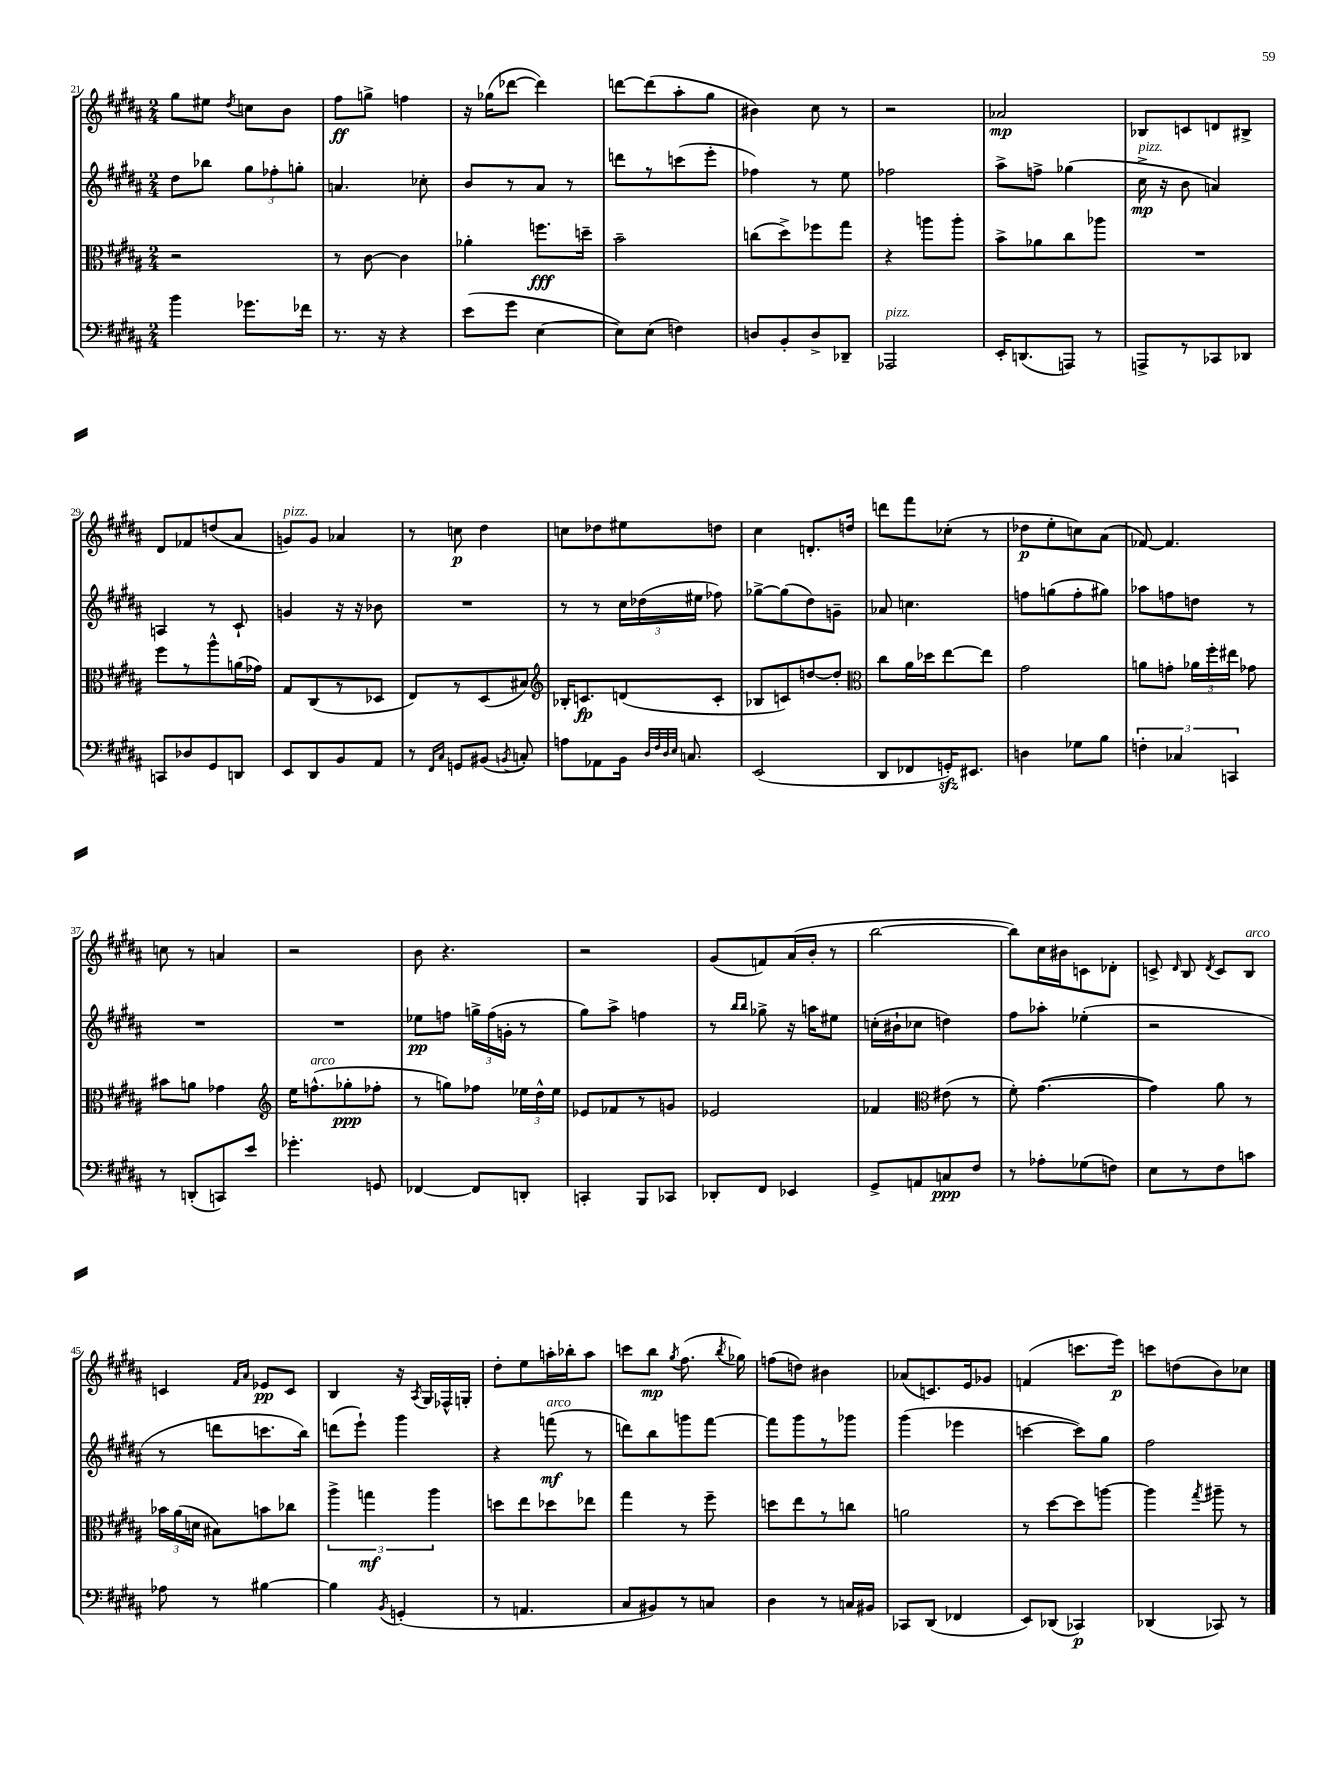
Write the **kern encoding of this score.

**kern	**dynam	**kern	**dynam	**kern	**dynam	**kern	**dynam
*part4	*part4	*part3	*part3	*part2	*part2	*part1	*part1
*staff4	*staff4	*staff3	*staff3	*staff2	*staff2	*staff1	*staff1
*clefF4	*	*clefC3	*	*clefG2	*	*clefG2	*
*k[f#c#g#d#a#]	*	*k[f#c#g#d#a#]	*	*k[f#c#g#d#a#]	*	*k[f#c#g#d#a#]	*
*M2/4	*	*M2/4	*	*M2/4	*	*M2/4	*
=21	=21	=21	=21	=21	=21	=21	=21
4b\	.	2r	.	8dd#\L	.	8gg#\L	.
.	.	.	.	8bb-X\J	.	8ee#X\J	.
.	.	.	.	.	.	8qdd#/	.
8.g-X\L	.	.	.	12gg#\L	.	8ccn\L	.
.	.	.	.	12ff-X'\	.	.	.
.	.	.	.	.	.	8b\J	.
.	.	.	.	12ggn'\J	.	.	.
16f-X\Jk	.	.	.	.	.	.	.
=22	=22	=22	=22	=22	=22	=22	=22
8.r	.	8r	.	4.an/	.	8ff#\L	ff
.	.	[8c#\	.	.	.	8ggn^\J	.
16r	.	.	.	.	.	.	.
4r	.	4c#\]	.	.	.	4ffn\	.
.	.	.	.	8cc-X'\	.	.	.
=23	=23	=23	=23	=23	=23	=23	=23
(8e\L	.	4a-X'\	.	8b/L	.	16r	.
.	.	.	.	.	.	(16gg-X\KL	.
8g#\J	.	.	.	8r	.	[8ddd-X\J	.
[4E\	.	8.ffn\L	fff	8a#/J	.	4ddd-\])	.
.	.	.	.	8r	.	.	.
.	.	16ddn~\Jk	.	.	.	.	.
=24	=24	=24	=24	=24	=24	=24	=24
8E\L])	.	2b~\	.	8dddn\L	.	[8dddn\L	.
(8E\J	.	.	.	8r	.	(8ddd\]	.
4Fn\)	.	.	.	(8cccn\	.	8aa#'\	.
.	.	.	.	8eee'\J	.	8gg#\J	.
=25	=25	=25	=25	=25	=25	=25	=25
8Dn/L	.	(8ccn\L	.	4ff-X\)	.	4b#X\)	.
8BB'/	.	8dd#^\)	.	.	.	.	.
8D^/	.	8ff-X\	.	8r	.	8cc#\	.
8DD-X~/J	.	8gg#\J	.	8ee\	.	8r	.
=26	=26	=26	=26	=26	=26	=26	=26
!LO:TX:a:i:t=pizz.	!	!	!	!	!	!	!
2AAA-X/	.	4r	.	2ff-X\	.	2r	.
.	.	8aan\L	.	.	.	.	.
.	.	8aa'\J	.	.	.	.	.
=27	=27	=27	=27	=27	=27	=27	=27
16EE'/KL	.	8b^\L	.	8aa#^\L	.	2a-X/	mp
(8.DDn/	.	.	.	.	.	.	.
.	.	8a-X\	.	8ffn^\J	.	.	.
8AAAn/J)	.	8cc#\	.	(4gg-X\	.	.	.
8r	.	8aa-X\J	.	.	.	.	.
=28	=28	=28	=28	=28	=28	=28	=28
!	!	!	!	!LO:TX:a:i:t=pizz.	!	!	!
8AAAn^/L	.	2r	.	16cc#^\	mp	8B-X/L	.
.	.	.	.	16r	.	.	.
8r	.	.	.	8b\	.	8cn/	.
8CC-X/	.	.	.	4an/)	.	8dn/	.
8DD-X/J	.	.	.	.	.	8B#X^/J	.
!!LO:LB:g=z
=29	=29	=29	=29	=29	=29	=29	=29
8CCn/L	.	8ff#\L	.	4An/	.	8d#/L	.
8D-X/	.	8r	.	.	.	8f-X/	.
8GG#/	.	8aa#^^\	.	8r	.	(8ddn/	.
8DDn/J	.	(16an\L	.	8c#`/	.	8a#/J	.
.	.	16g-X\JJ)	.	.	.	.	.
=30	=30	=30	=30	=30	=30	=30	=30
!	!	!	!	!	!	!LO:TX:a:i:t=pizz.	!
8EE/L	.	8G#/L	.	4gn/	.	8gn/L)	.
8DD#/	.	(8C#/	.	.	.	8g/J	.
8BB/	.	8r	.	16r	.	4a-X/	.
.	.	.	.	16r	.	.	.
8AA#/J	.	8D-X/J	.	8b-X\	.	.	.
=31	=31	=31	=31	=31	=31	=31	=31
8r	.	8E/L)	.	2r	.	8r	.
16qqFF#/LL	.	.	.	.	.	.	.
16qqC#/JJ	.	.	.	.	.	.	.
8GGn/L	.	8r	.	.	.	8ccn\	p
(8BB#X/J	.	(8D#/	.	.	.	4dd#\	.
8qBBn/	.	.	.	.	.	.	.
8Cn'/)	.	8B#X/J)	.	.	.	.	.
=32	=32	=32	=32	=32	=32	=32	=32
*	*	*clefG2	*	*	*	*	*
8An\L	.	16B-X'/KL	.	8r	.	8ccn\L	.
.	.	8.cn/	fp	.	.	.	.
8AA-X\	.	.	.	8r	.	8dd-X\	.
16BB\Jk	.	(8dn/	.	24cc#\LL	.	8ee#X\	.
.	.	.	.	(24dd-X\	.	.	.
32qqD#/LLL	.	.	.	.	.	.	.
32qqF#/	.	.	.	.	.	.	.
32qqD#/	.	.	.	.	.	.	.
32qqE/JJJ	.	.	.	.	.	.	.
8.Cn/	.	.	.	.	.	.	.
.	.	.	.	24ee#X\JJ	.	.	.
.	.	8c'/J	.	8ff-X\)	.	8ddn\J	.
=33	=33	=33	=33	=33	=33	=33	=33
(2EE/	.	8B-X/L	.	[8gg-X^\L	.	4cc#\	.
.	.	8cn/)	.	(8gg-\]	.	.	.
.	.	[8ddn/	.	8dd#\)	.	8.dn'/L	.
.	.	8dd'/J]	.	8gn~\J	.	.	.
.	.	.	.	.	.	16ddn/Jk	.
=34	=34	=34	=34	=34	=34	=34	=34
*	*	*clefC3	*	*	*	*	*
8DD#/L	.	8cc#\L	.	8a-X/	.	8dddn\L	.
8FF-X/	.	16a#\L	.	4.ccn\	.	8fff#\	.
.	.	16dd-X\J	.	.	.	.	.
16GGnzz'/K)	.	[8ee\	.	.	.	(8cc-X'\J	.
8.EE#X/J	.	.	.	.	.	.	.
.	.	8ee\J]	.	.	.	8r	.
=35	=35	=35	=35	=35	=35	=35	=35
4Dn\	.	2g#\	.	8ffn\L	.	8dd-X\L	p
.	.	.	.	(8ggn\	.	8ee'\	.
8G-X\L	.	.	.	8ff'\	.	8ccn\)	.
8B\J	.	.	.	8gg#X\J)	.	(8a#\J	.
=36	=36	=36	=36	=36	=36	=36	=36
6Fn'\	.	8an\L	.	8aa-X\L	.	[8f-X/)	.
.	.	8gn'\J	.	8ffn\	.	4.f-/]	.
6C-X/	.	.	.	.	.	.	.
.	.	24a-X\LL	.	8ddn\J	.	.	.
.	.	24ff#'\	.	.	.	.	.
6CCn/	.	24ee#X\JJ	.	.	.	.	.
.	.	8g-X\	.	8r	.	.	.
!!LO:LB:g=z
=37	=37	=37	=37	=37	=37	=37	=37
8r	.	8b#X\L	.	2r	.	8ccn\	.
(8DDn'/L	.	8an\J	.	.	.	8r	.
8CCn/)	.	4g-X\	.	.	.	4an/	.
8e/J	.	.	.	.	.	.	.
=38	=38	=38	=38	=38	=38	=38	=38
*	*	*clefG2	*	*	*	*	*
4.g-X'\	.	16ee\KL	.	2r	.	2r	.
!	!	!LO:TX:a:i:t=arco	!	!	!	!	!
.	.	(8.ffn^^\	.	.	.	.	.
.	.	8gg-X'\	ppp	.	.	.	.
8GGn/	.	8ff-X'\J	.	.	.	.	.
=39	=39	=39	=39	=39	=39	=39	=39
[4FF-X/	.	8r	.	8ee-X\L	pp	8b\	.
.	.	8ggn\L)	.	8ffn\J	.	4.r	.
8FF-/L]	.	8ff-X\J	.	24ggn^\LL	.	.	.
.	.	.	.	(24ff\	.	.	.
.	.	.	.	24gn'\JJ	.	.	.
8DDn'/J	.	24ee-X\LL	.	8r	.	.	.
.	.	24dd#^^\	.	.	.	.	.
.	.	24ee-\JJ	.	.	.	.	.
=40	=40	=40	=40	=40	=40	=40	=40
4CCn'/	.	8e-X/L	.	8gg#\L)	.	2r	.
.	.	8f-X/	.	8aa#^\J	.	.	.
8BBB/L	.	8r	.	4ffn\	.	.	.
8CC-X/J	.	8gn/J	.	.	.	.	.
=41	=41	=41	=41	=41	=41	=41	=41
8DD-X'/L	.	2e-X/	.	8r	.	(8g#/L	.
.	.	.	.	16qqbb/LL	.	.	.
.	.	.	.	16qqbb/JJ	.	.	.
8FF#/J	.	.	.	8gg-X^\	.	8fn/)	.
4EE-X/	.	.	.	16r	.	(16a#/L	.
.	.	.	.	16aan\KL	.	16b'/JJ	.
.	.	.	.	8ee#X\J	.	8r	.
=42	=42	=42	=42	=42	=42	=42	=42
8GG#^/L	.	4f-X/	.	(16ccn'\LL	.	[2bb\	.
.	.	.	.	16b#X`\J	.	.	.
8AAn/	.	.	.	8cc-X\J	.	.	.
*	*	*clefC3	*	*	*	*	*
8Cn/	ppp	(8e#X\	.	4ddn\)	.	.	.
8F#/J	.	8r	.	.	.	.	.
=43	=43	=43	=43	=43	=43	=43	=43
8r	.	8f#'\)	.	8ff#\L	.	8bb\L])	.
8A-X'\L	.	([4.g#\	.	8aa-X'\J	.	16cc#\L	.
.	.	.	.	.	.	16b#X\J	.
(8G-X\	.	.	.	(4ee-X'\	.	8cn\	.
8Fn\J)	.	.	.	.	.	8d-X'\J	.
=44	=44	=44	=44	=44	=44	=44	=44
8E\L	.	4g#\])	.	2r	.	8cn^/	.
.	.	.	.	.	.	16qqd#/	.
8r	.	.	.	.	.	8B/	.
.	.	.	.	.	.	8qd#/	.
8F#\	.	8a#\	.	.	.	8c/L	.
!	!	!	!	!	!	!LO:TX:a:i:t=arco	!
8cn\J	.	8r	.	.	.	8B/J	.
!!LO:LB:g=z
=45	=45	=45	=45	=45	=45	=45	=45
8A-X\	.	24b-X\LL	.	8r	.	4cn/	.
.	.	(24a#\	.	.	.	.	.
.	.	24dn\JJ	.	.	.	.	.
8r	.	8B#X\L)	.	8dddn\L	.	.	.
.	.	.	.	.	.	16qqf#/LL	.
.	.	.	.	.	.	16qqa#/JJ	.
[4B#X\	.	8bn\	.	8.cccn\	.	8e-X/L	pp
.	.	8cc-X\J	.	.	.	8c/J	.
.	.	.	.	16bb\Jk)	.	.	.
=46	=46	=46	=46	=46	=46	=46	=46
4B#\]	.	6aa#^\	.	(8dddn\L	.	4B/	.
.	.	.	.	8eee`\J)	.	.	.
.	.	6ggn\	mf	.	.	.	.
8qBB/	.	.	.	.	.	.	.
(4GGn'/	.	.	.	4ggg#\	.	16r	.
.	.	.	.	.	.	8qA#/	.
.	.	.	.	.	.	16G#/LL	.
.	.	6aa#\	.	.	.	.	.
.	.	.	.	.	.	16F-X^^/	.
.	.	.	.	.	.	16Gn'/JJ	.
=47	=47	=47	=47	=47	=47	=47	=47
8r	.	8ddn\L	.	4r	.	8dd#'\L	.
4.AAn/	.	8ee\	.	.	.	8ee\	.
!	!	!	!	!LO:TX:a:i:t=arco	!	!	!
.	.	8dd-X\	.	(8fffn\	mf	16aan'\L	.
.	.	.	.	.	.	16bb-X'\J	.
.	.	8ee-X\J	.	8r	.	8aa\J	.
=48	=48	=48	=48	=48	=48	=48	=48
8C#/L	.	4gg#\	.	8dddn\L)	.	8cccn\L	.
8BB#X/)	.	.	.	8bb\	.	8bb\J	mp
.	.	.	.	.	.	8qgg#/	.
8r	.	8r	.	8gggn\	.	(8.ff#\	.
8Cn/J	.	8ff#~\	.	[8fff#\J	.	.	.
.	.	.	.	.	.	8qbb/	.
.	.	.	.	.	.	16gg-X\)	.
=49	=49	=49	=49	=49	=49	=49	=49
4D#\	.	8ddn\L	.	8fff#\L]	.	(8ffn\L	.
.	.	8ee\	.	8ggg#\	.	8ddn\J)	.
8r	.	8r	.	8r	.	4b#X\	.
16Cn/LL	.	8ccn\J	.	8ggg-X\J	.	.	.
16BB#X/JJ	.	.	.	.	.	.	.
=50	=50	=50	=50	=50	=50	=50	=50
8CC-X/L	.	2an\	.	(4ggg#\	.	(8a-X/L	.
(8DD#/J	.	.	.	.	.	8.cn/)	.
4FF-X/	.	.	.	4eee-X\	.	.	.
.	.	.	.	.	.	16e/k	.
.	.	.	.	.	.	8g-X/J	.
=51	=51	=51	=51	=51	=51	=51	=51
8EE/L)	.	8r	.	[4cccn\	.	(4fn/	.
(8DD-X/J	.	[8dd#\L	.	.	.	.	.
4CC-X/)	p	8dd#\]	.	8ccc\L])	.	8.cccn\L	.
.	.	[8aan\J	.	8gg#\J	.	.	.
.	.	.	.	.	.	16eee\Jk)	p
=52	=52	=52	=52	=52	=52	=52	=52
(4DD-X/	.	4aa\]	.	2ff#\	.	8cccn\L	.
.	.	.	.	.	.	(8ddn\	.
.	.	8qgg#/	.	.	.	.	.
8CC-X/)	.	8aa#X~\	.	.	.	8b\)	.
8r	.	8r	.	.	.	8cc-X\J	.
==	==	==	==	==	==	==	==
*-	*-	*-	*-	*-	*-	*-	*-
